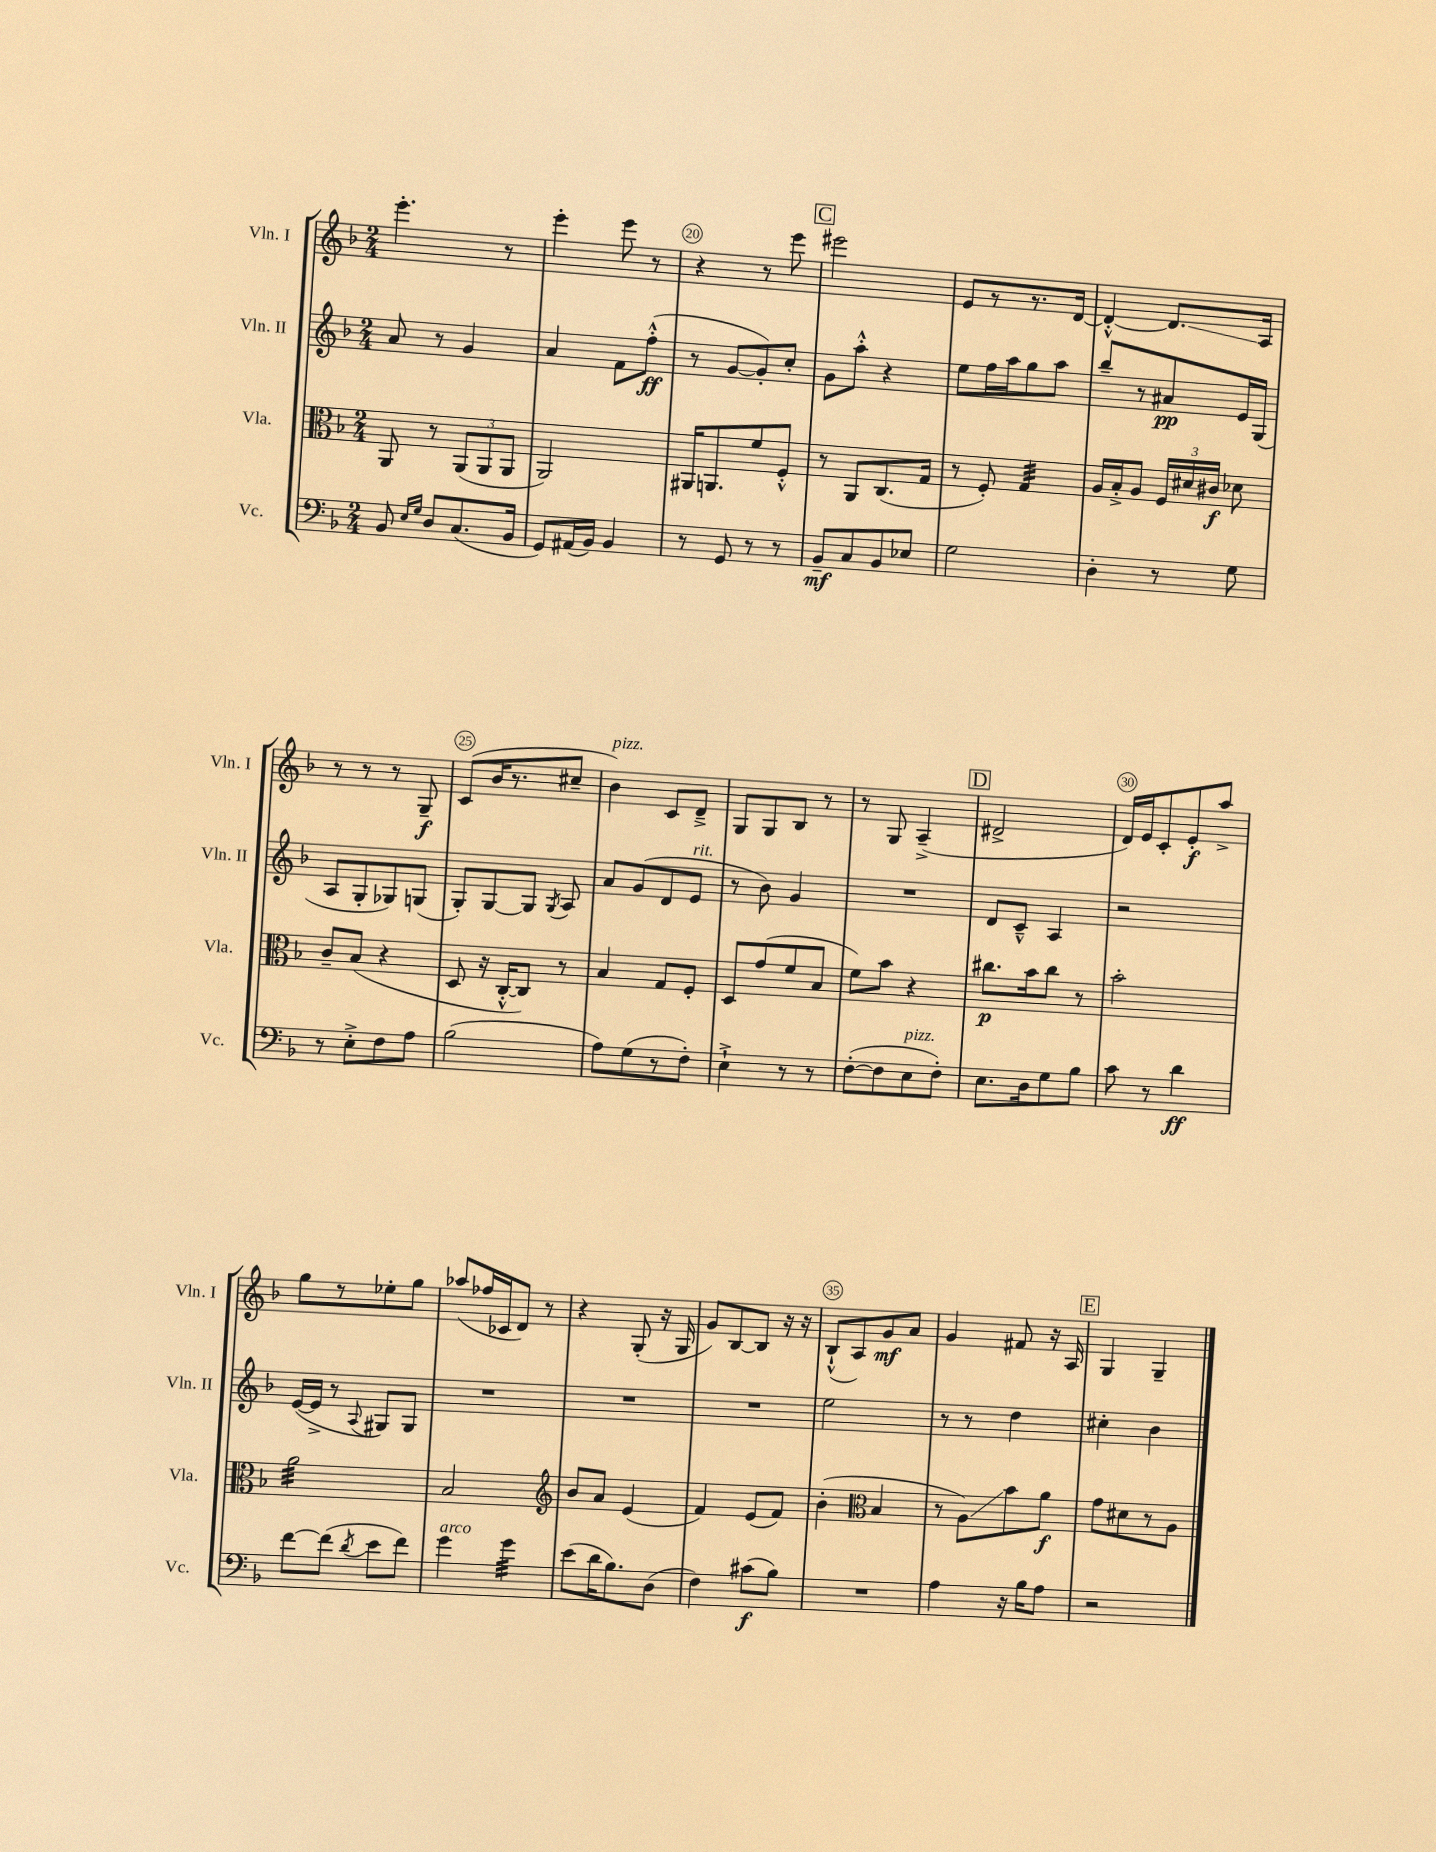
<<
\new StaffGroup <<
\new Staff = "s0" \with { instrumentName = "Vln. I" shortInstrumentName = "Vln. I" } {
    \clef treble \key f \major \numericTimeSignature \time 2/4
    \autoBeamOff e'''4.-. r8 |
    e'''4-. e'''8 r8 |
    r4 r8 e'''8 |
    \mark \markup { \box "C" } eis'''2 |
    e'8[ r8 r8. d'16]~ |
    d'4~-.-^ d'8.[\glissando a16] |
    r8 r8 r8 g8--\f |
    c'8[( bes'16 r8. cis''8]-- |
    bes'4^\markup { \italic "pizz." }) c'8[ d'8]---> |
    g8[ g8 bes8] r8 |
    r8 g8 a4--->( |
    \mark \markup { \box "D" } dis'2-> |
    d'16[) e'16 c'8-. e'8-.\f a''8]-> |
    g''8[ r8 ees''8-. g''8] |
    aes''8[( fes''16 ces'16 d'8]) r8 |
    r4 g8-.( r16 g16 |
    g'8[) bes8~ bes8] r16 r16 |
    bes8[-!-^( a8) g'8\mf a'8] |
    g'4 fis'8 r16 a16 |
    \mark \markup { \box "E" } g4 g4-- \bar "|." |
}
\new Staff = "s1" \with { instrumentName = "Vln. II" shortInstrumentName = "Vln. II" } {
    \clef treble \key f \major \numericTimeSignature \time 2/4
    \autoBeamOff a'8 r8 g'4 |
    a'4 f'8[ f''8]-.-^\ff( |
    r8 g'8[~ g'8-.) c''8]-. |
    \mark \markup { \box "C" } g'8[ a''8]-.-^ r4 |
    e''8[ f''16 a''16 g''8 a''8] |
    bes''8[-- r8 ais'8\pp e'16 g16]( |
    a8[ g8-. ges8) g8]( |
    g8[-.) g8~ g8] \acciaccatura { g8 } a8 |
    a'8[ g'8( d'8 e'8]^\markup { \italic "rit." } |
    r8 bes'8) g'4 |
    R2 |
    \mark \markup { \box "D" } d'8[ c'8]---^ a4 |
    r2 |
    e'16[~( e'16]-> r8 \appoggiatura { a8 } gis8[) gis8] |
    R2 |
    R2 |
    R2 |
    e''2 |
    r8 r8 d''4 |
    \mark \markup { \box "E" } cis''4-. bes'4 \bar "|." |
}
\new Staff = "s2" \with { instrumentName = "Vla." shortInstrumentName = "Vla." } {
    \clef alto \key f \major \numericTimeSignature \time 2/4
    \autoBeamOff a,8 r8 \tuplet 3/2 { a,8[( a,8 a,8] } |
    a,2) |
    ais,16[ a,8. f'8 f8]-.-^ |
    \mark \markup { \box "C" } r8 a,8[ c8.( g16] |
    r8 f8-.) g4:32 |
    a16[ bes16-.-> a8] \tuplet 3/2 { f16[ dis'16 cis'16]\f } des'8 |
    c'8[-- bes8]( r4 |
    d8 r16 c16[~-.-^ c8]) r8 |
    bes4 g8[ f8]-. |
    d8[ g'8( f'8 bes8] |
    f'8[) bes'8] r4 |
    \mark \markup { \box "D" } cis''8.[\p bes'16 cis''8] r8 |
    bes'2-. |
    a'2:32 |
    bes2 |
    \clef treble bes'8[ a'8] e'4( |
    f'4) e'8[( f'8]) |
    bes'4-.( \clef alto bes4 |
    r8 a8[\glissando) bes'8 a'8]\f |
    \mark \markup { \box "E" } g'8[ dis'8 r8 a8] \bar "|." |
}
\new Staff = "s3" \with { instrumentName = "Vc." shortInstrumentName = "Vc." } {
    \clef bass \key f \major \numericTimeSignature \time 2/4
    \autoBeamOff bes,8 \grace { e16[ g16] } d8[ c8.( bes,16] |
    g,8[) ais,16( bes,16]) bes,4 |
    r8 g,8 r8 r8 |
    \mark \markup { \box "C" } bes,8[--\mf c8 bes,8 ees8] |
    g2 |
    d4-. r8 g8 |
    r8 e8[-.-> f8 a8] |
    bes2( |
    a8[) g8( r8 f8]-.) |
    e4-!-> r8 r8 |
    f8[~-.( f8 e8^\markup { \italic "pizz." } f8]-.) |
    \mark \markup { \box "D" } e8.[ d16 g8 bes8] |
    c'8 r8 d'4\ff |
    f'8[~ f'8]( \acciaccatura { d'8 } e'8[ f'8]) |
    g'4^\markup { \italic "arco" } g'4:32 |
    e'8[( d'16 bes8.) d8]( |
    f4) cis'8[\f( bes8]) |
    R2 |
    a4 r16 bes16[ a8] |
    \mark \markup { \box "E" } r2 \bar "|." |
}
>>
>>
\layout { \context { \Score currentBarNumber = #18 \override BarNumber.break-visibility = ##(#f #t #t) barNumberVisibility = #(every-nth-bar-number-visible 5) \override BarNumber.stencil = #(make-stencil-circler 0.1 0.3 ly:text-interface::print) } }
